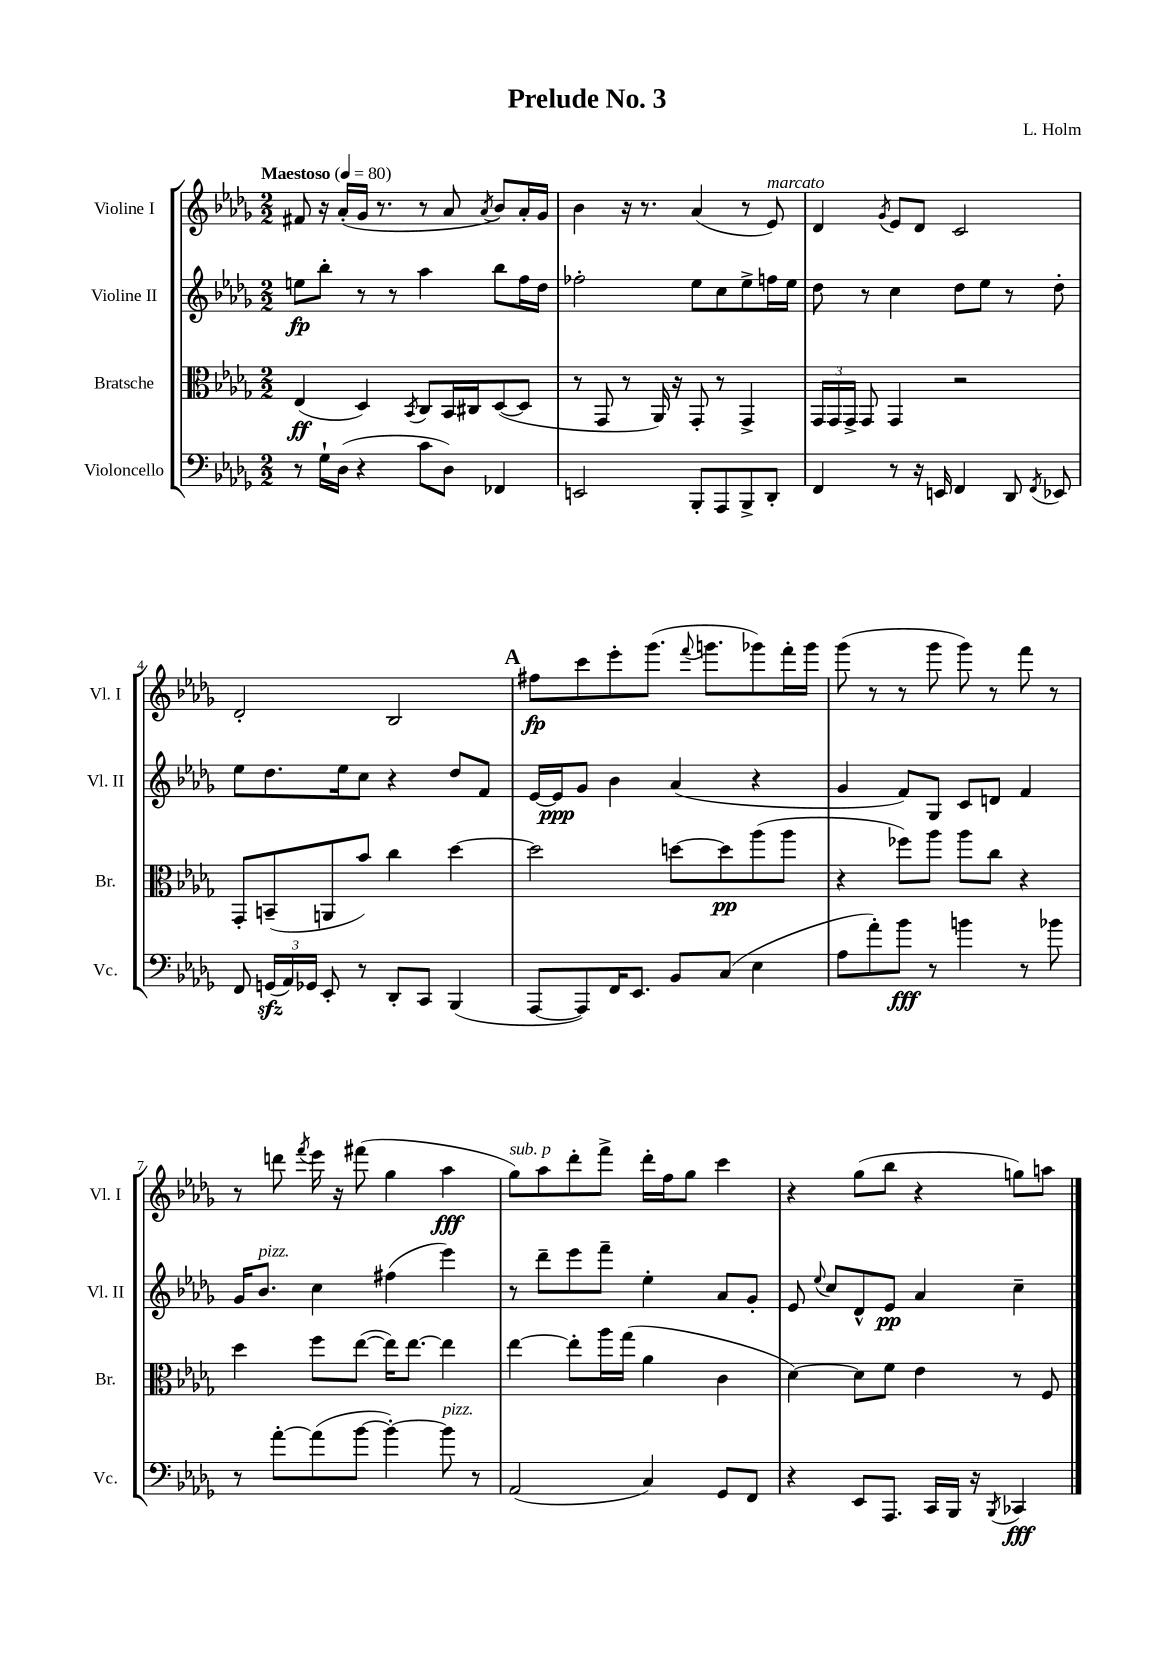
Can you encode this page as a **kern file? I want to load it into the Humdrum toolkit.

**kern	**kern	**kern	**kern
*staff4	*staff3	*staff2	*staff1
*clefF4	*clefC3	*clefG2	*clefG2
*k[b-e-a-d-g-]	*k[b-e-a-d-g-]	*k[b-e-a-d-g-]	*k[b-e-a-d-g-]
*M2/2	*M2/2	*M2/2	*M2/2
*MM80	*MM80	*MM80	*MM80
8r	(4E-	8ee	8f#
16G-`	.	8bb-'	16r
(16D-	.	.	(16a-'
4r	4D-)	8r	16g-
.	.	.	8.r
.	.	8r	.
.	8qBB-	.	.
8c	8C	4aa-	8r
8D-)	16BB-	.	8a-
.	16C#	.	.
.	.	.	8qa-
4FF-	([8D-	8bb-	8b-)
.	8D-]	16ff	16a-'
.	.	16dd-	16g-
=	=	=	=
2EE	8r	2ff-'	4b-
.	8GG-	.	.
.	8r	.	16r
.	.	.	8.r
.	16AA-)	.	.
.	16r	.	.
8BBB-'	8GG-'	8ee-	(4a-
8AAA-	8r	8cc	.
8BBB-^	4GG-^	8ee-^	8r
8DD-'	.	16ff	8e-)
.	.	16ee-	.
=	=	=	=
4FF	24GG-	8dd-	4d-
.	24GG-	.	.
.	24GG-^	.	.
.	8GG-	8r	.
.	.	.	8qg-
8r	4GG-	4cc	8e-
16r	.	.	8d-
16EE	.	.	.
4FF	2r	8dd-	2c
.	.	8ee-	.
8DD-	.	8r	.
8qFF	.	.	.
8EE-	.	8dd-'	.
=	=	=	=
8FF	8GG-'	8ee-	2d-'
(24GG	(8BB~	8.dd-	.
24AA-)	.	.	.
24GG-	.	.	.
8EE-'	8AA	.	.
.	.	16ee-	.
8r	8b-)	8cc	.
8DD-'	4cc	4r	2B-
8CC	.	.	.
(4BBB-	[4dd-	8dd-	.
.	.	8f	.
=	=	=	=
[8AAA-	2dd-]	[16e-	8ff#
.	.	16e-]	.
8AAA-])	.	8g-	8ccc
16FF	.	4b-	8eee-'
8.EE-	.	.	.
.	.	.	(8.ggg-
8BB-	[8dd	(4a-	.
.	.	.	8qqfff
.	.	.	8.ggg
(8C	8dd]	.	.
4E-	(8aa-	4r	8ggg-)
.	8aa-	.	16fff'
.	.	.	16ggg-
=	=	=	=
8A-	4r	4g-	(8ggg-
8a-')	.	.	8r
8b-	8ff-)	8f)	8r
8r	8aa-	8G-	8ggg-
4b	8aa-	8c	8ggg-)
.	8cc	8d	8r
8r	4r	4f	8fff
8b-	.	.	8r
=	=	=	=
8r	4dd-	16g-	8r
.	.	8.b-	.
[8a-'	.	.	8ddd
.	.	.	8qfff
(8a-]	8ff	4cc	16eee-
.	.	.	16r
[8b-	([8ee-	.	(8fff#
4b-'_)	16ee-])	(4ff#	4gg-
.	[8.ee-	.	.
8b-]	4ee-]	4eee-)	4aa-
8r	.	.	.
=	=	=	=
(2AA-	[4ee-	8r	8gg-)
.	.	8ddd-~	8aa-
.	8ee-']	8eee-	8ddd-'
.	16aa-	8fff~	8fff^
.	(16gg-	.	.
4C)	4a-	4ee-'	16ddd-'
.	.	.	16ff
.	.	.	8gg-
8GG-	4c	8a-	4ccc
8FF	.	8g-'	.
=	=	=	=
4r	[4d-)	8e-	4r
.	.	8qqee-	.
.	.	8cc	.
8EE-	8d-]	8d-^^	(8gg-
8.AAA-	8f	8e-	8bb-
.	4e-	4a-	4r
16CC	.	.	.
16BBB-	.	.	.
16r	.	.	.
8qBBB-	.	.	.
4CC-	8r	4cc~	8gg)
.	8F	.	8aa
==	==	==	==
*-	*-	*-	*-
